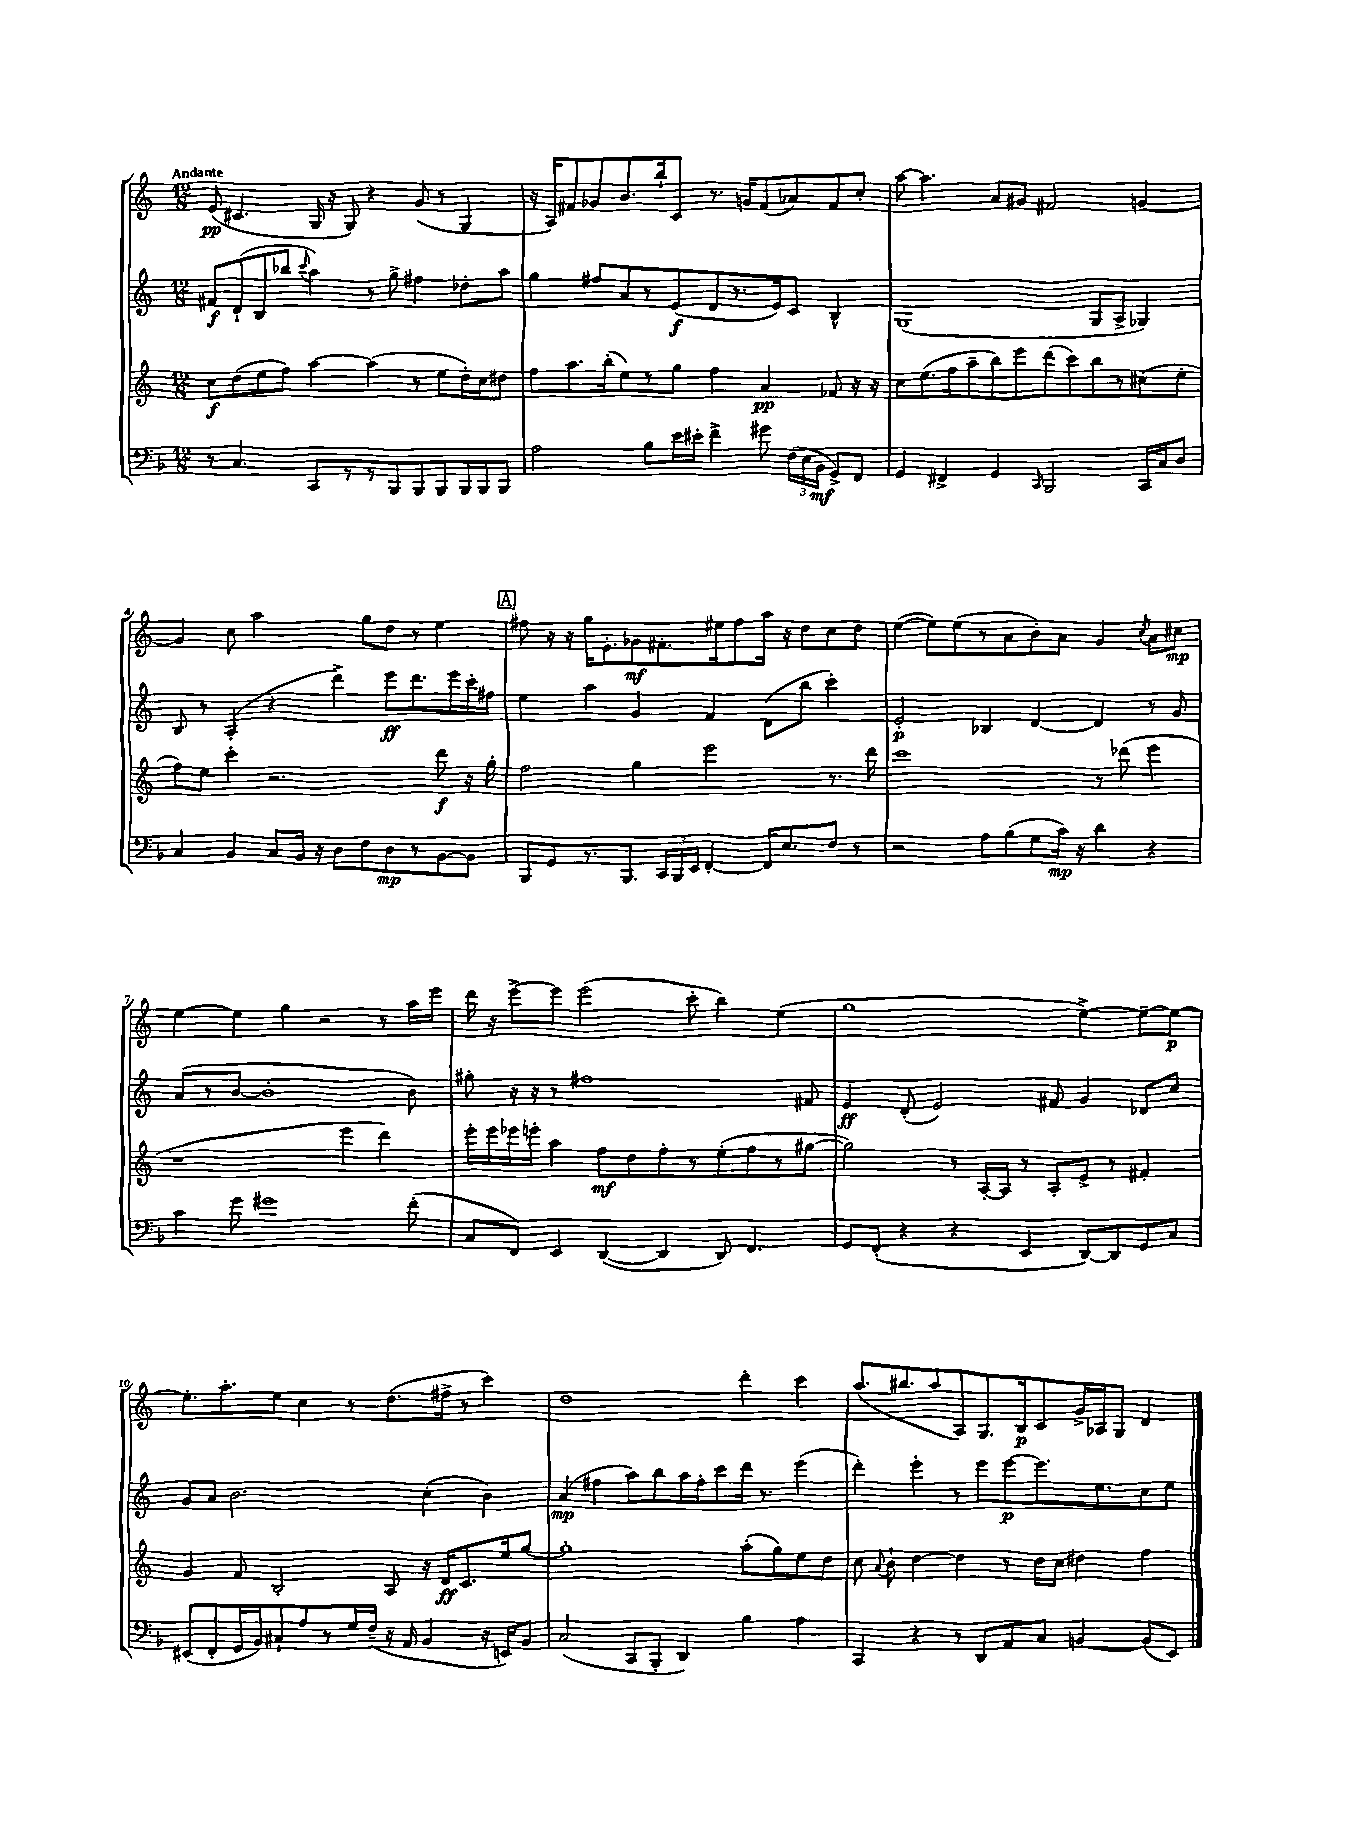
<<
\new StaffGroup <<
\new Staff = "s0" {
    \clef treble \key c \major \numericTimeSignature \time 12/8 \tempo "Andante"
    \autoBeamOff e'8\pp( cis'4. g16 r16 g8) r4 g'8( r8 g4 |
    r16 a16[) fis'8 ges'8 b'8. b''16-! c'8] r8. g'16[ fis'8( aes'8) fis'8 c''8]-. |
    a''8~ a''4. a'8[ gis'8] fis'2 g'4~ |
    g'4 c''8 a''2 g''8[ d''8] r8 e''4 |
    \mark \markup { \box "A" } fis''8 r16 r16 g''16[ e'8.-. ges'8\mf fis'8.-. eis''16 fis''8 a''16] r16 d''8[ c''8 d''8] |
    e''4~( e''8[) e''8( r8 a'8 b'8-.) a'8] g'4 \acciaccatura { c''8 } a'8[ cis''8]\mp |
    e''4~ e''4 g''4 r2 r8 a''16[ e'''16] |
    d'''16 r16 e'''8[~-> e'''8] e'''2( c'''8-. b''4) e''4( |
    g''1 e''4~->) e''8[~-- e''8]~\p |
    e''8.[-. a''8.-. e''8] c''4 r8 d''8.[( fis''16]-> r8 c'''4) |
    d''1 d'''4-. c'''4 |
    a''8.[( bis''8. a''8 a8) g8. b16\p c'8 g'16-> aes16 g8] d'4 \bar "|." |
}
\new Staff = "s1" {
    \clef treble \key c \major \numericTimeSignature \time 12/8
    \autoBeamOff fis'8[\f d'8-!( b8 bes''8] \appoggiatura { c'''8 } a''4) r8 g''8-> fis''4 des''8[-. a''8] |
    g''4 fis''8[ a'8 r8 e'8\f( d'8 r8. e'16) c'8] b4-^ |
    g1( g8[ a8]-> ges4) |
    b8 r8 a4-.( r4 d'''4->) e'''8[\ff d'''8. e'''16 c'''16-. fis''16] |
    \mark \markup { \box "A" } e''4 a''4 g'4 f'4 d'8[( b''8] c'''4-.) |
    e'2-.\p bes4 d'4~ d'4 r8 g'8 |
    a'8[( r8 b'8]~ b'1-. b'8) |
    gis''8-. r16 r16 r8 fis''1 fis'8 |
    e'4\ff d'8-.( e'2) fis'8 g'4 des'8[ c''8] |
    g'8[ a'8] b'2. c''4-.( b'4) |
    a'4\mp( fis''4 a''8[) b''8 a''16 fis''16-. c'''8 d'''16] r8. e'''4( |
    d'''4-.) e'''4-. r8 e'''8[ e'''8~\p e'''8. e''8. c''8 e''8] \bar "|." |
}
\new Staff = "s2" {
    \clef treble \key c \major \numericTimeSignature \time 12/8
    \autoBeamOff c''8[\f d''8( e''8 f''8]) a''4~ a''4( r8 e''8[ d''16-.) c''16 dis''8] |
    f''8[ a''8. b''16-.( e''8) r8 g''8] f''4 a'4\pp fes'8 r16 r16 |
    c''8[ e''8.( f''16 a''8-- b''8) e'''8 d'''8( c'''8) b''8 r8 cis''8( e''8]-. |
    f''8[) e''8] c'''4-. r2. d'''8\f r16 g''16-. |
    \mark \markup { \box "A" } f''2 g''4 e'''2 r8. d'''16 |
    c'''1 r8 des'''8( e'''4 |
    r1 e'''4 d'''4) |
    e'''16[-. e'''16 ees'''16 e'''16]-. a''4 f''8[\mf d''8 f''8-. r8 e''8-.( f''8 r8 gis''8]~ |
    gis''2) r8 a16[~-. a16] r8 a8[-. e'8]-> r8 fis'4-. |
    g'4 f'8 b2-. a8 r16 d'16[\ff c'8. e''16 g''8]~ |
    g''1-. a''8[-.( g''8) e''8 d''8] |
    c''8 \appoggiatura { a'8 } b'8-! d''4~ d''4 r8 d''16[ c''16] dis''4 f''4 \bar "|." |
}
\new Staff = "s3" {
    \clef bass \key f \major \numericTimeSignature \time 12/8
    \autoBeamOff r8 c4. c,8[ r8 r8 bes,,8 bes,,8 bes,,8 bes,,16 bes,,16 bes,,8] |
    a2 bes8[ e'16 eis'16]-. f'4-> gis'8 \tuplet 3/2 { f16[( e16 bes,16]\mf } g,8[->) f,8] |
    g,4 fis,4-> g,4 \grace { c,16 } bes,,2 c,16[ c16 d8] |
    c4 bes,4 c8[ bes,16] r16 d8[ f8 d8\mp r8 bes,8~ bes,8] |
    \mark \markup { \box "A" } bes,,8[ g,8 r8. bes,,8.] \tuplet 3/2 { c,16[ bes,,16 e,16] } f,4~-. f,16[ e8. f8] r8 |
    r2 a8[ bes8( g8 c'16]\mp) r16 d'4 r4 |
    c'4 g'8 gis'1 f'8-.( |
    c8[ f,8]) e,4 d,4~( d,4 d,8) f,4. |
    g,8[ f,8]-.( r4 r4 e,4 d,8[~) d,8 g,8 c8] |
    eis,8[( f,8-. g,16 bes,16) cis8-! a8 r8 g16 f16]--( r16 a,16 bes,4 r16 e,16[) bes,8] |
    c2( c,8[ bes,,8]-. d,4) bes4 a4 |
    c,4 r4 r8 d,8[ a,8 c8] b,4~ b,8[( e,8]) \bar "|." |
}
>>
>>
